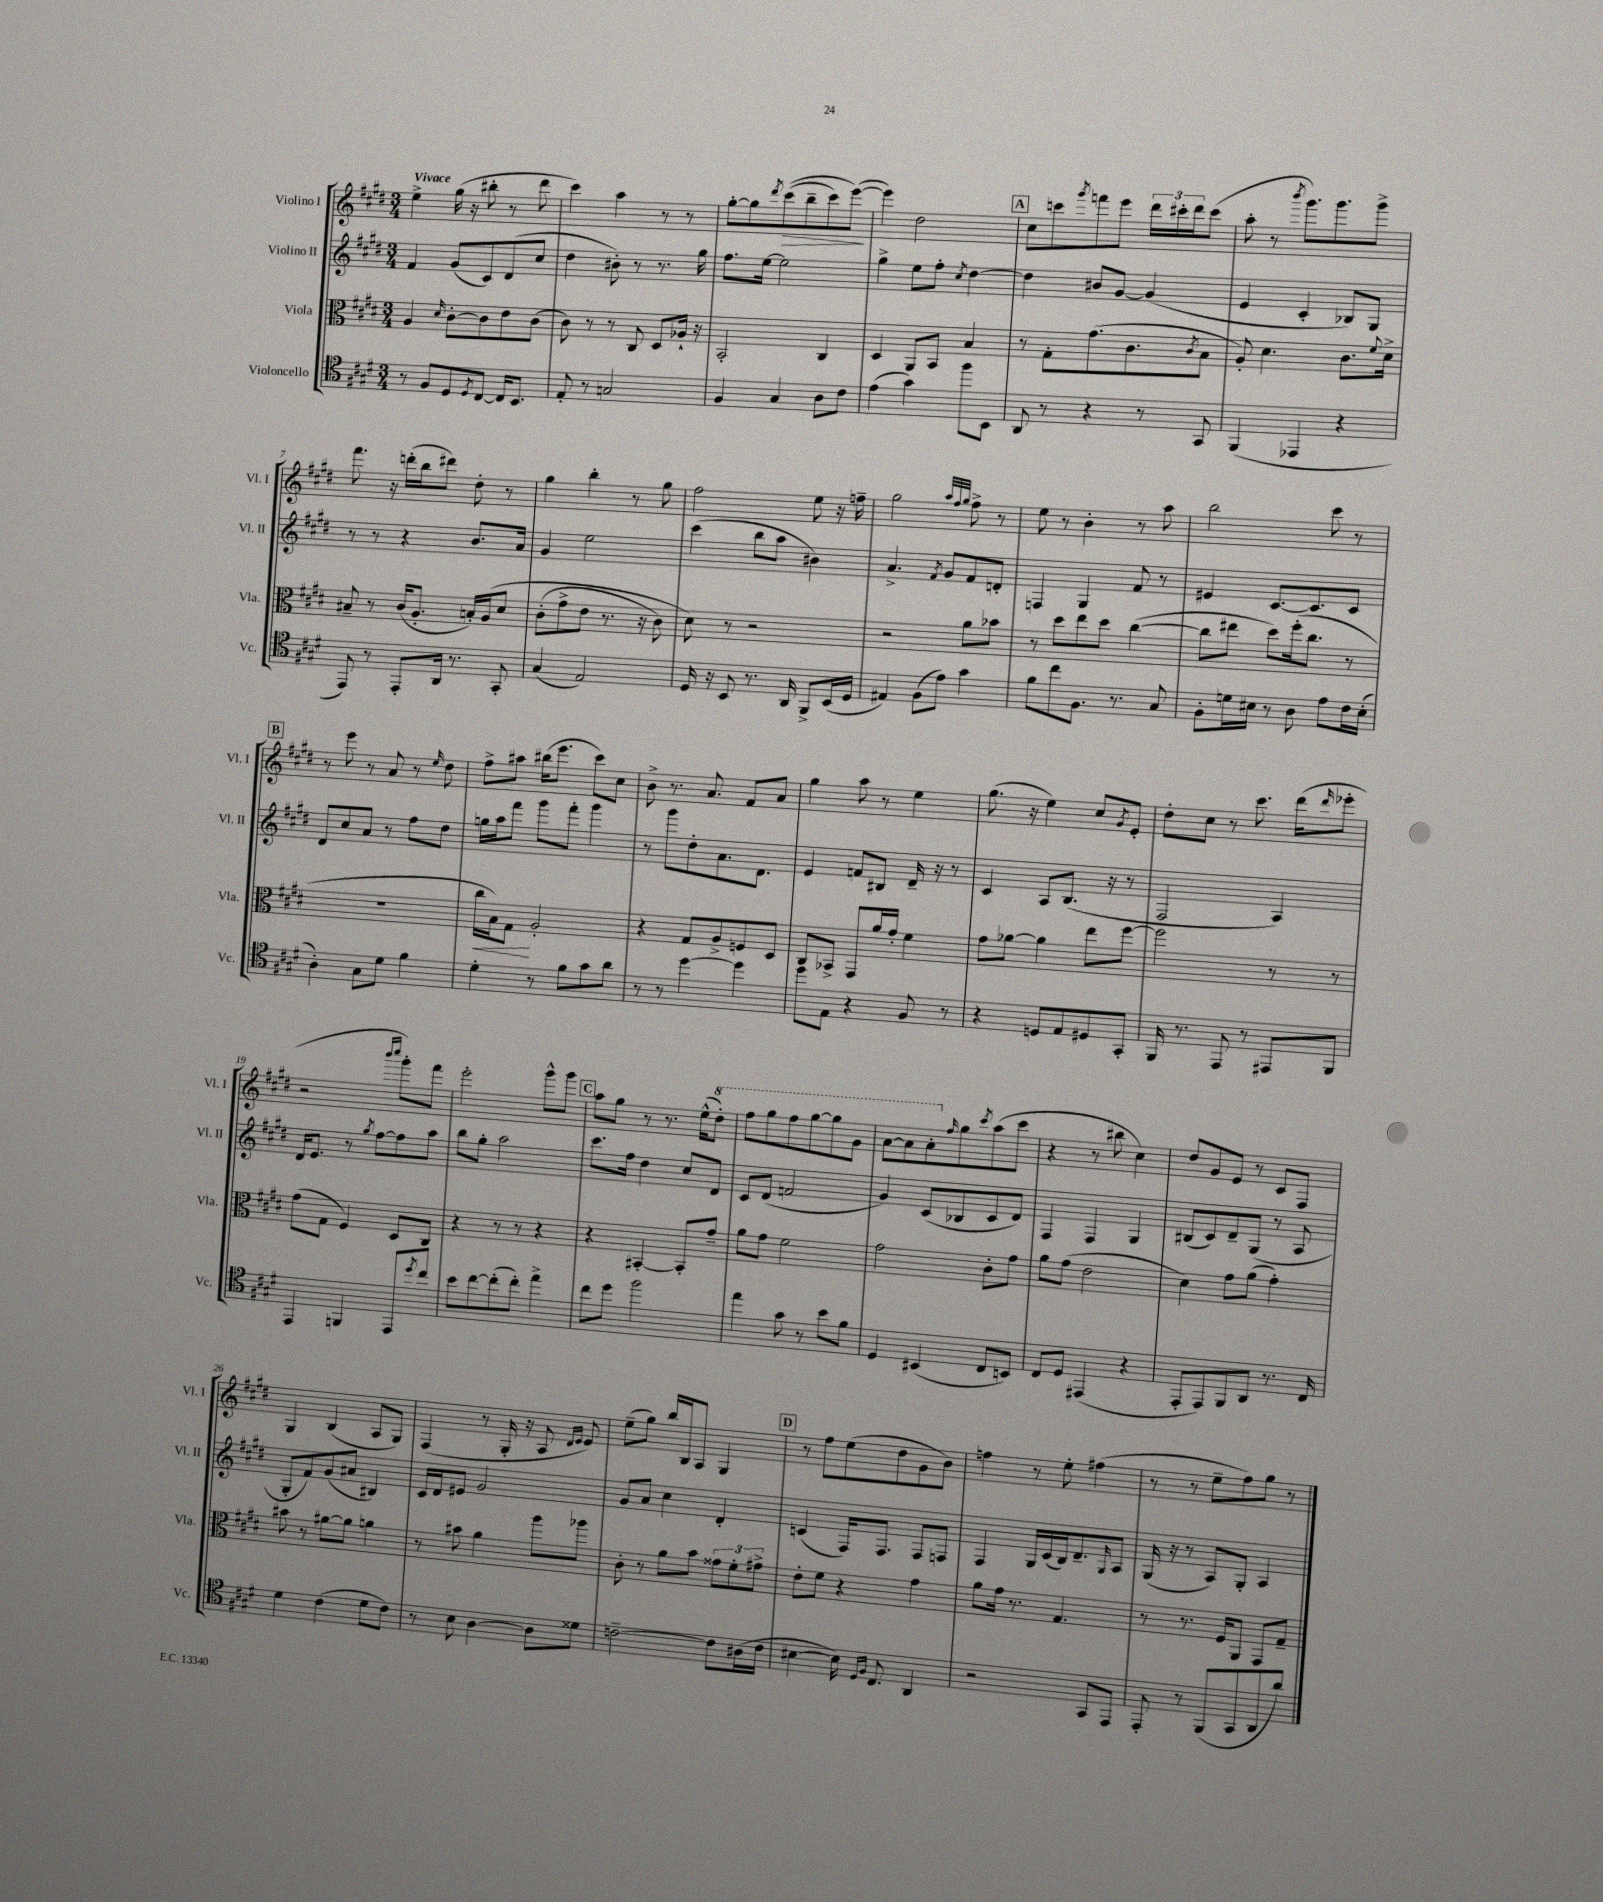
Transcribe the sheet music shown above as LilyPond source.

<<
\new StaffGroup <<
\new Staff = "s0" \with { instrumentName = "Violino I" shortInstrumentName = "Vl. I" } {
    \clef treble \key e \major \numericTimeSignature \time 3/4 \tempo "Vivace"
    e''4-> gis''16( r16 bis''8-. r8 dis'''8 |
    cis'''4) a''4 r8 r8 |
    gis''8~-. gis''8 \acciaccatura { dis'''8 } cis'''8\>(\( b''8-- cis'''8) e'''8~\!(\) |
    e'''4) dis''2 |
    \mark \markup { \box "A" } cis''8 c'''8 \acciaccatura { gis'''8 } f'''8 e'''8 \tuplet 3/2 { dis'''16 cis'''16-. dis'''16 } cis'''8( |
    a''8-. r8 \acciaccatura { b'''8 } gis'''8.) gis'''8. gis'''8-> |
    fis'''8. r16 d'''16-.( b''16 dis'''8) dis''8-. r8 |
    gis''4 b''4-. r8 gis''8 |
    fis''2 e''8 r16 f''16-- |
    gis''2 \grace { a''32 fis''32 gis''32 } fis''8-> r8 |
    e''8 r8 b'4-. r8 a''8 |
    b''2 cis'''8 r8 |
    \mark \markup { \box "B" } r8 e'''8 r8 a'8 r8 \grace { e''16 } dis''8 |
    fis''8-> ais''8 bis''16( e'''8. cis'''8) cis''8 |
    b'8-> r8. a'8. fis'8 a'8 |
    gis''4 a''8 r8 e''4 |
    gis''8.( r16 e''4) cis''8 \acciaccatura { gis'8 } e'8-. |
    dis''8-. cis''8 r8 cis'''8. dis'''16( \grace { dis'''16 } ees'''8-. |
    r2 \grace { b'''16 cis''''16 } gis'''8-.) fis'''8 |
    e'''2-. gis'''8-^ gis'''8 |
    \mark \markup { \box "C" } a''8 gis''8 r8 r8. e''16-^( \ottava #1 dis'''8-.) |
    fis'''8 gis'''8 fis'''8 gis'''8~ gis'''8 gis''8 |
    a''8~ a''8 a''8-. \ottava #0 \grace { fis''16 } gis''8 \acciaccatura { cis'''8 } a''8( cis'''8 |
    r4 r8 bis''8 cis''4) |
    dis''8 gis'8 e'8 r8 cis'8 fis8 |
    gis4 b4( a8 gis8) |
    fis4( r8 gis16-. r16 a8 \grace { dis'16 e'16 } e'8) |
    e''8--( gis''8) b''16 b16 a8 gis4 |
    \mark \markup { \box "D" } r8 fis''8 e''8( dis''8 gis'8 b'8) |
    f''4 r8 e''8-. fis''4( |
    r8 r8 e''8-- fis''8) gis''8 r8 \bar "|." |
}
\new Staff = "s1" \with { instrumentName = "Violino II" shortInstrumentName = "Vl. II" } {
    \clef treble \key e \major \numericTimeSignature \time 3/4
    fis'4 gis'8( cis'8) dis'8( cis''8 |
    dis''4 bis'8-.) r8 r8. gis''16 |
    fis''8. e''16~ e''2 |
    gis''4-> e''8 fis''8-. \acciaccatura { cis''8 } dis''4~ |
    \mark \markup { \box "A" } dis''4 bis'8 gis'8~ gis'4( |
    e'4 cis'4-. bes8) gis8 |
    r8 r8 r4 b'8. a'16 |
    gis'4 e''2 |
    cis'''4( b''8 a''8 bis'4) |
    a'4.-> \acciaccatura { fis'8 } gis'8 fis'8 d'8-. |
    f4 gis4 fis'8 r8 |
    eis'4 cis'8.~ cis'8. cis'8 |
    \mark \markup { \box "B" } dis'8 cis''8 a'8 r8 fis''8 dis''8 |
    g''16 a''16 fis'''8 gis'''8 fis'''8-. gis'''4 |
    r8 gis'''8 dis''8-. a'8. dis'8. |
    e'4 f'8 bis8 dis'16-- r16 r8 |
    cis'4 a8 b8.( r16 r8 |
    fis2 a4) |
    dis'16 e'8. r8 \acciaccatura { gis''8 } fis''8~ fis''8 a''8 |
    b''8 gis''8-. a''2 |
    \mark \markup { \box "C" } cis'''8. fis''16 dis''4 cis''8 dis'8 |
    cis'8 dis'8( f'2 |
    gis'4) cis'8( bes8 cis'8 dis'8) |
    fis4 fis4 gis4 |
    bis8( cis'8) dis'8-- gis8( r8 a8 |
    gis8-. fis'8) gis'8( ais'8 bis4) |
    cis'16 dis'16 eis'8 gis'2 |
    gis'8 a'8 cis''4 dis'4-. |
    \mark \markup { \box "D" } c'4( fis16) fis8. fis8 f8 |
    fis4 gis16 cis'16( b16) dis'8.-- \grace { gis16 } a8 |
    gis16( r16 r8 a8) gis8-. a4 \bar "|." |
}
\new Staff = "s2" \with { instrumentName = "Viola" shortInstrumentName = "Vla." } {
    \clef alto \key e \major \numericTimeSignature \time 3/4
    a4 \grace { dis'16 } cis'8~-. cis'8 e'8 cis'8( |
    cis'8) r8 r8 cis8 dis8 aes16-! r16 |
    b,2-. cis4 |
    dis4 a,8 b,8 b4 |
    \mark \markup { \box "A" } r8 gis8-. gis'8.( cis'8. \acciaccatura { cis'8 } b8 |
    a8-.) dis'4. cis'8. \appoggiatura { fis'8 } dis'16-> |
    bis8-- r8 cis'16( a8.-. b16-.) a16\( dis'8 |
    cis'8-.( gis'8-> e'8 r8. r16 cis'8) |
    dis'8\) r8 r2 |
    r2 a'8 bes'8 |
    r8 dis''8 e''8 dis''8 cis''4~( |
    cis''8 eis''8 dis''8) fis''16-.( cis''8. r8 |
    \mark \markup { \box "B" } R2. |
    cis''16\< b16) gis8\! a2-. |
    r4 gis8 a8-> f8 dis8 |
    cis8 bes,8-> gis,8 a'16 gis'16-. fis'4 |
    gis'8 aes'8~ aes'4 e''8 fis''8~ |
    fis''2 r8 r8 |
    gis'8( gis8 fis4) dis8 cis8 |
    r4 r8 r8 r4 |
    \mark \markup { \box "C" } r4 bis,4~-. bis,8-. gis'8-- |
    a'8 gis'8 fis'2 |
    gis'2 cis'8-. gis'8 |
    a'8 gis'8( e'2 |
    dis'4) gis'8 a'8( gis'4-.) |
    bis'8 r8 ais'8~ ais'8 a'4 |
    r8 bis'8 a'4 a''8 aes''8 |
    cis'8-. r8 a'8 b'8 \tuplet 3/2 { gisis'8 fis'8-. gis'8-> } |
    \mark \markup { \box "D" } e'8-. fis'8 r4 gis'4 |
    a'8 gis'16 r8. gis4. |
    r8 r8. fis16 a,8 gis,8 gis8-- \bar "|." |
}
\new Staff = "s3" \with { instrumentName = "Violoncello" shortInstrumentName = "Vc." } {
    \clef tenor \key e \major \numericTimeSignature \time 3/4
    r8 fis8 dis8 \acciaccatura { dis8 } cis8~ cis16 b,8. |
    e8-. r8 g2 |
    fis4 gis4 a8 cis'8 |
    e'4( gis'4) fis''8 b,8 |
    \mark \markup { \box "A" } a,8 r8 r4 r8 gis,8 |
    fis,4( ees,4 r4 |
    e,8) r8 e,8-. a,16 r8. gis,8-. |
    gis4( e2) |
    dis16 r16 b,8 r8. a,16 fis,8-> b,16( dis16 |
    eis4) fis8( e'8) gis'4 |
    fis'8 cis''8 fis8. r8. gis8 |
    fis8-. d'16 bis16 r8 a8 e'8 cis'16 bis16-.( |
    \mark \markup { \box "B" } a4-.) gis8 dis'8 fis'4 |
    dis'4-. r8 fis'8 gis'8 a'8 |
    r8 r8 dis''4~ dis''4 |
    dis''8 e8 r4 fis8 r8 |
    r4 d8 e8 dis8 gis,8-. |
    fis,16 r8. e,8 r8 eis,8 fis,8 |
    e,4 f,4 e,8 \acciaccatura { dis''8 } cis''8 |
    b'8 cis''8~ cis''8-.( cis''8-.) e''4-> |
    \mark \markup { \box "C" } cis''8 dis''8 fis''2 |
    e''4 gis'8 r8 b'8 fis'8 |
    dis4 bis,4( cis8 b,8) |
    cis8 dis8 eis,4( r4 |
    e,8-. e,8) fis,8 a,8 r8. cis16 |
    dis'4 cis'4( dis'8 cis'8) |
    r8 b8 a4~ a8 disis'8 |
    c'2~-- c'8 ais16( c'16 |
    \mark \markup { \box "D" } bis4~ bis16) \grace { dis16 fis16 } cis8. a,4 |
    r2 gis,8 e,8 |
    e,8-. r8 fis,8( gis,8 a,8 a'8) \bar "|." |
}
>>
>>
